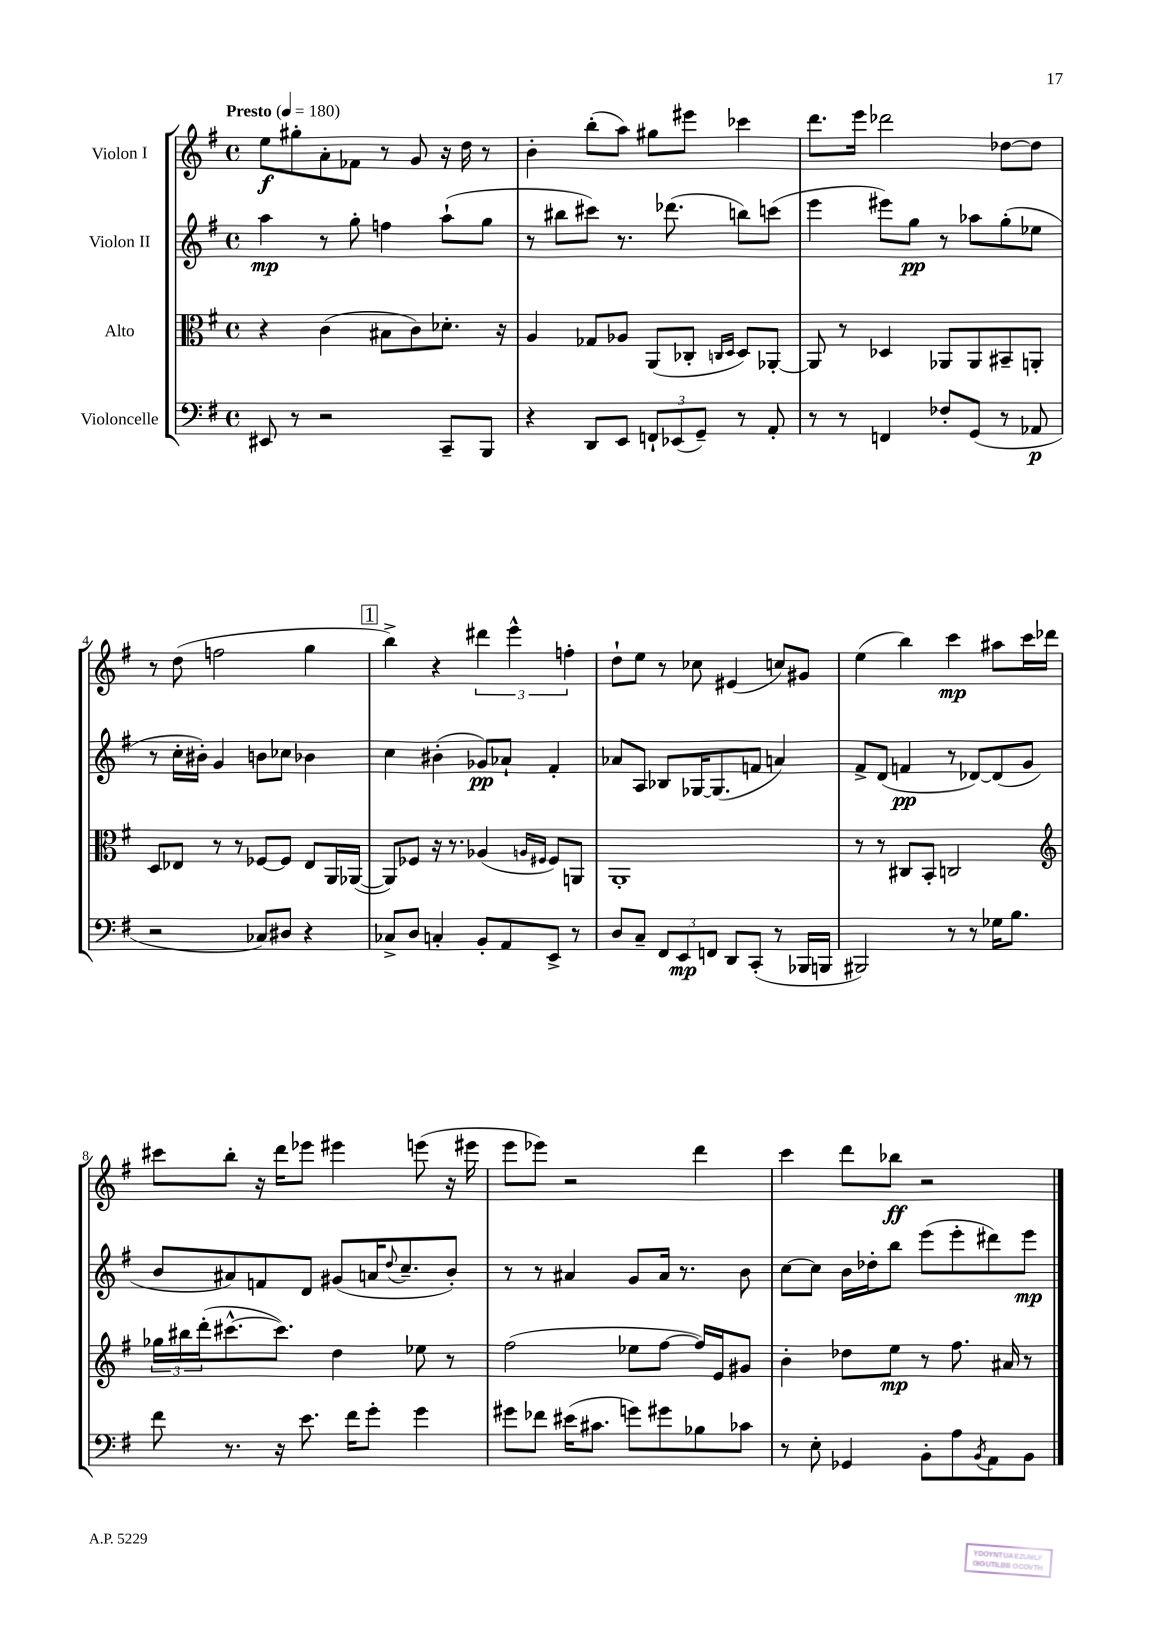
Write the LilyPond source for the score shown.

<<
\new StaffGroup <<
\new Staff = "s0" \with { instrumentName = "Violon I" } {
    \clef treble \key g \major \defaultTimeSignature \time 4/4 \tempo "Presto" 4 = 180
    e''8\f gis''8-. a'8-. fes'8 r8 g'8 r16 d''16 r8 |
    b'4-. b''8-.( a''8) gis''8 eis'''8 ces'''4 |
    d'''8. e'''16 des'''2 des''8~ des''8 |
    r8 d''8( f''2 g''4 |
    \mark \markup { \box "1" } b''4->) r4 \tuplet 3/2 { dis'''4 e'''4-^ f''4-. } |
    d''8-! e''8 r8 ces''8 eis'4( c''8) gis'8 |
    e''4( b''4) c'''4\mp ais''8 c'''16 des'''16 |
    cis'''8 b''8-. r16 d'''16 ees'''8 eis'''4 e'''8( r16 eis'''16 |
    e'''8 ees'''8) r2 d'''4 |
    c'''4 d'''8 bes''8\ff r2 \bar "|." |
}
\new Staff = "s1" \with { instrumentName = "Violon II" } {
    \clef treble \key g \major \defaultTimeSignature \time 4/4
    a''4\mp r8 g''8-. f''4 a''8-!( g''8 |
    r8 bis''8 cis'''8) r8. des'''8.( b''8) c'''8( |
    e'''4 eis'''8) g''8\pp r8 aes''8 g''8-.( ees''8 |
    r8 c''16-. bis'16-.) g'4 b'8 ces''8 bes'4 |
    \mark \markup { \box "1" } c''4 bis'4-.( ges'8\pp) aes'8-! fis'4-. |
    aes'8 a8 bes8 ges16~ ges8.( f'8 a'4) |
    fis'8-> d'8( f'4\pp r8 des'8~) des'8( g'8 |
    b'8 ais'8) f'8 d'8 gis'8( a'16 \appoggiatura { d''8 } c''8.-- b'8-.) |
    r8 r8 ais'4 g'8 ais'16 r8. b'8 |
    c''8~ c''8 b'16 des''16-. b''8 e'''8( e'''8-. dis'''8) e'''8\mp \bar "|." |
}
\new Staff = "s2" \with { instrumentName = "Alto" } {
    \clef alto \key g \major \defaultTimeSignature \time 4/4
    r4 c'4( bis8 c'8) des'8.-. r16 |
    a4 ges8 aes8 a,8( ces8-. \grace { c16 d16 } d8) aes,8~-. |
    aes,8 r8 des4 aes,8 aes,8 bis,8-- a,8-. |
    d8 ees8 r8 r8 fes8~ fes8 ees8 a,16 aes,16~( |
    \mark \markup { \box "1" } aes,8) fes8 r16 r8. aes4( \grace { a16 fis16 } fis8) a,8 |
    a,1-. |
    r8 r8 cis8 b,8-. c2 |
    \clef treble \tuplet 3/2 { ges''16 bis''16 d'''16-.( } cis'''8.~-^ cis'''8.) d''4 ees''8 r8 |
    fis''2( ees''8 fis''8~ fis''16) e'16 gis'8 |
    b'4-. des''8 e''8\mp r8 fis''8. ais'16 r8 \bar "|." |
}
\new Staff = "s3" \with { instrumentName = "Violoncelle" } {
    \clef bass \key g \major \defaultTimeSignature \time 4/4
    eis,8 r8 r2 c,8-- b,,8 |
    r4 d,8 e,8 \tuplet 3/2 { f,8-! ees,8( g,8--) } r8 a,8-. |
    r8 r8 f,4 fes8-. g,8( r8 aes,8\p |
    r2 ces8) dis8 r4 |
    \mark \markup { \box "1" } ces8-> d8 c4-. b,8-. a,8 e,8-> r8 |
    d8 c8-- \tuplet 3/2 { fis,8 e,8\mp f,8 } d,8 c,8-.( r8 bes,,16 b,,16 |
    bis,,2) r8 r8 ges16 b8. |
    fis'8 r8. r16 e'8. fis'16 g'8-. g'4 |
    gis'8 fes'8 eis'16( cis'8. g'8) gis'8 bes8 ces'8 |
    r8 e8-. ges,4 b,8-. a8 \acciaccatura { b,8 } a,8 b,8 \bar "|." |
}
>>
>>
